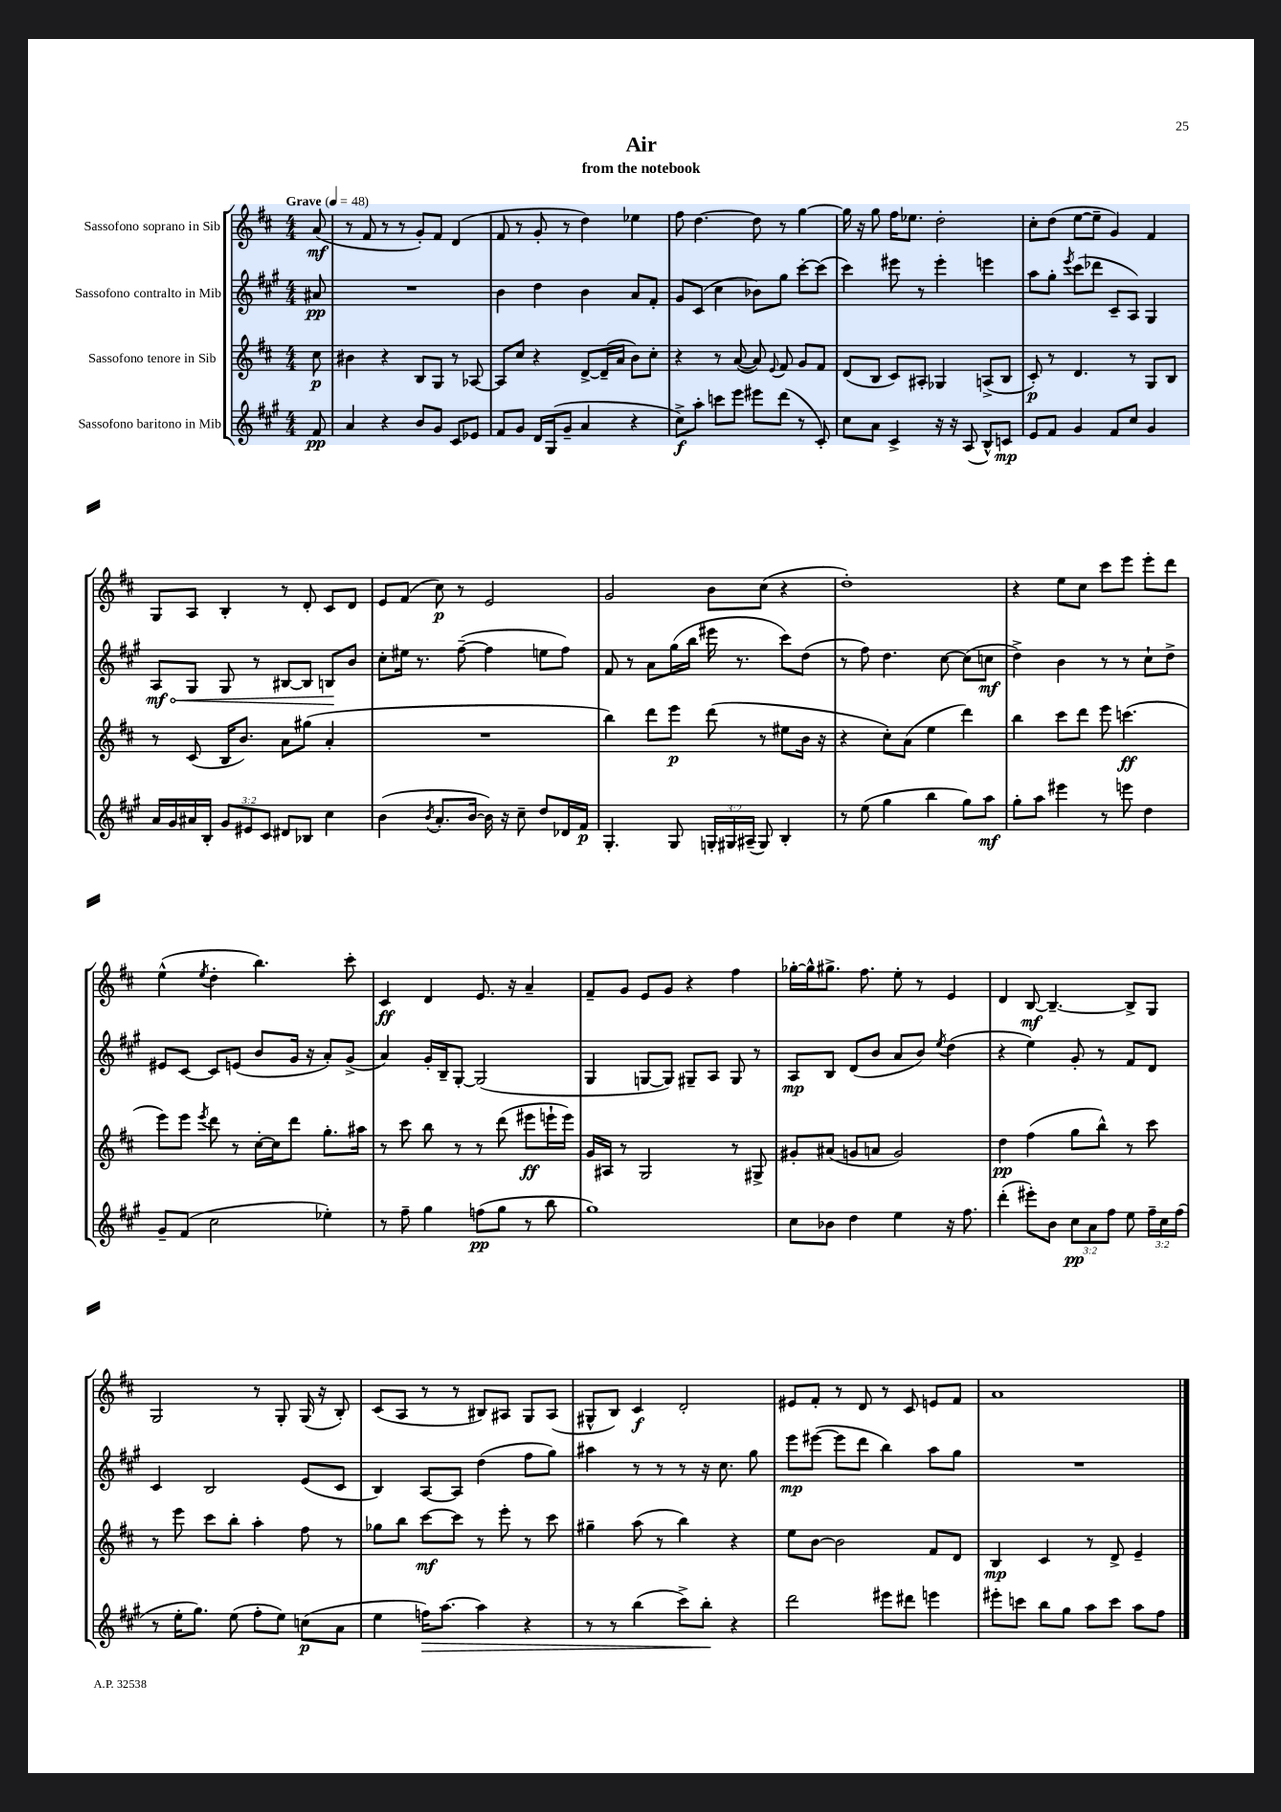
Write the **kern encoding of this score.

**kern	**dynam	**kern	**dynam	**kern	**dynam	**kern	**dynam
*part4	*part4	*part3	*part3	*part2	*part2	*part1	*part1
*staff4	*staff4	*staff3	*staff3	*staff2	*staff2	*staff1	*staff1
*I"Sassofono baritono in Mib	*	*I"Sassofono tenore in Sib	*	*I"Sassofono contralto in Mib	*	*I"Sassofono soprano in Sib	*
*clefG2	*	*clefG2	*	*clefG2	*	*clefG2	*
*k[f#c#g#]	*	*k[f#c#]	*	*k[f#c#g#]	*	*k[f#c#]	*
*M4/4	*	*M4/4	*	*M4/4	*	*M4/4	*
*MM48	*	*MM48	*	*MM48	*	*MM48	*
=	=	=	=	=	=	=	=
!	!	!	!	!	!	!LO:TX:a:B:t=Grave	!
8f#/	pp	8cc#\	p	8a#X/	pp	(8a/	mf
=1	=1	=1	=1	=1	=1	=1	=1
4a/	.	4b#X\	.	1r	.	8r	.
.	.	.	.	.	.	8f#/	.
4r	.	4r	.	.	.	8r	.
.	.	.	.	.	.	8r	.
8b/L	.	8B/L	.	.	.	8g'/L)	.
8g#/J	.	8G/J	.	.	.	8f#/J	.
8c#/L	.	8r	.	.	.	(4d/	.
8e-X/J	.	[8A-X/	.	.	.	.	.
=2	=2	=2	=2	=2	=2	=2	=2
8f#/L	.	8A-/L]	.	4b\	.	8f#/	.
8g#/J	.	8cc#/J	.	.	.	8r	.
16d/LL	.	4r	.	4dd\	.	8g'/	.
(16G#/J	.	.	.	.	.	.	.
8g#~/J	.	.	.	.	.	8r	.
4a/	.	[8d^/L	.	4b\	.	4dd\)	.
.	.	(16d~/L]	.	.	.	.	.
.	.	16a/JJ	.	.	.	.	.
4r	.	8b\L)	.	8a/L	.	4ee-X\	.
.	.	8cc#'\J	.	8f#'/J	.	.	.
=3	=3	=3	=3	=3	=3	=3	=3
8cc#^\L)	f	4r	.	8g#/L	.	8ff#\	.
8aa'\J	.	.	.	(8c#/J	.	[4.dd\	.
8cccn\L	.	8r	.	4cc#\	.	.	.
8eee\J	.	([8a/	.	.	.	.	.
8eee#X\L	.	8a/])	.	8b-X\L)	.	8dd\]	.
.	.	8qqe/	.	.	.	.	.
(8ddd\J	.	8f#/	.	8gg#\J	.	8r	.
8r	.	8g/L	.	[8ccc#'\L	.	[4gg\	.
8c#'/)	.	8f#/J	.	(8ccc#\J]	.	.	.
=4	=4	=4	=4	=4	=4	=4	=4
8cc#\L	.	(8d/L	.	4ccc#\)	.	16gg\]	.
.	.	.	.	.	.	16r	.
8a\J	.	8B/J	.	.	.	8gg\	.
4c#^/	.	8c#/L)	.	8eee#X\	.	16ff#\KL	.
.	.	.	.	.	.	8.ee-X\J	.
.	.	8A#X'/J	.	8r	.	.	.
16r	.	4G-X/	.	4eee#'\	.	2dd'\	.
16r	.	.	.	.	.	.	.
(8A/	.	.	.	.	.	.	.
8B^^/L)	.	(8An^/L	.	4eeen\	.	.	.
8cn/J	mp	8B/J	.	.	.	.	.
=5	=5	=5	=5	=5	=5	=5	=5
8e/L	.	8c#'/)	p	8aa\L	.	8cc#'\L	.
8f#/J	.	8r	.	8gg#'\J	.	(8dd\J	.
.	.	.	.	8qeee/	.	.	.
4g#/	.	4.d/	.	(8ccc#\L	.	[8ee\L	.
.	.	.	.	8ddd-X\J	.	8ee~\J]	.
8f#/L	.	.	.	8c#~/L	.	4g/)	.
8cc#/J	.	8r	.	8A/J)	.	.	.
4g#/	.	8G/L	.	4G#/	.	4f#/	.
.	.	8B/J	.	.	.	.	.
!!LO:LB:g=z
=6	=6	=6	=6	=6	=6	=6	=6
!	!	!	!	!	!LO:HP:b	!	!
16a/LL	.	8r	.	8A/L	< mf	8G/L	.
16g#/	.	.	.	.	.	.	.
16a#X/	.	(8c#/	.	8G#/J	.	8A/J	.
16B'/JJ	.	.	.	.	.	.	.
12g#/L	.	16B/KL	.	8G#/	.	4B'/	.
.	.	8.b/J)	.	.	.	.	.
12e#X/	.	.	.	.	.	.	.
.	.	.	.	8r	.	.	.
12c#/J	.	.	.	.	.	.	.
8d#X/L	.	8a\L	.	[8B#X/L	.	8r	.
8B-X/J	.	(8gg#X\J	.	8B#/J]	.	8d'/	.
4cc#\	.	4a'/	.	8Bn/L	.	8c#/L	.
.	.	.	.	8b/J	[	8d/J	.
=7	=7	=7	=7	=7	=7	=7	=7
(4b\	.	1r	.	8cc#'\L	.	8e/L	.
.	.	.	.	16ee#X\Jk	.	(8f#/J	.
.	.	.	.	8.r	.	.	.
8qb/	.	.	.	.	.	.	.
8.a'/L	.	.	.	.	.	8cc#\)	p
.	.	.	.	([8ff#~\	.	8r	.
[16b/Jk	.	.	.	.	.	.	.
16b\])	.	.	.	4ff#\]	.	2e/	.
16r	.	.	.	.	.	.	.
8cc#~\	.	.	.	.	.	.	.
8dd/L	.	.	.	8een\L	.	.	.
16d-X/L	.	.	.	8ff#\J)	.	.	.
16f#/JJ	p	.	.	.	.	.	.
=8	=8	=8	=8	=8	=8	=8	=8
4.G#'/	.	4bb\)	.	8f#/	.	2g/	.
.	.	.	.	8r	.	.	.
.	.	8ddd\L	.	8a\L	.	.	.
8G#/	.	8eee\J	p	(16gg#\L	.	.	.
.	.	.	.	16bb\JJ	.	.	.
24Gn'/LL	.	(8ddd\	.	16eee#X\	.	8b\L	.
24G#X/	.	.	.	.	.	.	.
.	.	.	.	8.r	.	.	.
(24A#X~/JJ	.	.	.	.	.	.	.
8G#/)	.	8r	.	.	.	(8cc#\J	.
4B'/	.	8ee#X\L	.	8ccc#\L)	.	4r	.
.	.	16b\Jk	.	(8dd\J	.	.	.
.	.	16r	.	.	.	.	.
=9	=9	=9	=9	=9	=9	=9	=9
8r	.	4r	.	8r	.	1dd')	.
(8ee\	.	.	.	8ff#\)	.	.	.
4gg#\	.	8cc#'\L)	.	4.dd\	.	.	.
.	.	(8a\J	.	.	.	.	.
4bb\	.	4ee\	.	.	.	.	.
.	.	.	.	[8cc#\	.	.	.
8gg#\L)	.	4ddd\)	.	(8cc#\L]	.	.	.
8aa\J	mf	.	.	8ccn\J	mf	.	.
=10	=10	=10	=10	=10	=10	=10	=10
8gg#'\L	.	4bb\	.	4dd^\)	.	4r	.
8aa\J	.	.	.	.	.	.	.
4eee#X\	.	8ccc#\L	.	4b\	.	8ee\L	.
.	.	8ddd\J	.	.	.	8cc#\J	.
8r	.	8eee\	.	8r	.	8ccc#\L	.
8eeen\	.	(4.cccn\	ff	8r	.	8eee\J	.
4dd\	.	.	.	8cc#`\L	.	8eee'\L	.
.	.	.	.	8dd^\J	.	8ddd\J	.
!!LO:LB:g=z
=11	=11	=11	=11	=11	=11	=11	=11
8g#~/L	.	8eee\L)	.	8e#X/L	.	(4ee^^\	.
(8f#/J	.	8eee\J	.	[8c#/J	.	.	.
.	.	8qeee/	.	.	.	8qee/	.
2cc#\	.	8ddd\	.	8c#/L]	.	4dd'\	.
.	.	8r	.	(8en/J	.	.	.
.	.	[16cc#'\LL	.	8b/L	.	4.bb\)	.
.	.	16cc#\J]	.	.	.	.	.
.	.	8ddd\J	.	16g#/Jk	.	.	.
.	.	.	.	16r	.	.	.
4ee-X'\)	.	8.gg'\L	.	8a'/L)	.	.	.
.	.	.	.	(8g#^/J	.	8ccc#'\	.
.	.	16aa#X\Jk	.	.	.	.	.
=12	=12	=12	=12	=12	=12	=12	=12
8r	.	8r	.	4a/)	.	4c#/	ff
8ff#~\	.	8ccc#\	.	.	.	.	.
4gg#\	.	8bb\	.	16g#'/LL	.	4d/	.
.	.	.	.	16B~/J	.	.	.
.	.	8r	.	[8G#'/J	.	.	.
(8ffn\L	pp	8r	.	(2G#/]	.	8.e/	.
8gg#\J	.	(8ddd\	.	.	.	.	.
.	.	.	.	.	.	16r	.
8r	.	8eee#X\L	ff	.	.	4a~/	.
8bb\	.	16eeen`\L	.	.	.	.	.
.	.	16eee\JJ)	.	.	.	.	.
=13	=13	=13	=13	=13	=13	=13	=13
1gg#)	.	16g/LL	.	4G#/	.	8f#~/L	.
.	.	16A#X/JJ	.	.	.	.	.
.	.	8r	.	.	.	8g/J	.
.	.	2G/	.	[8Gn/L	.	8e/L	.
.	.	.	.	8G/J])	.	8g/J	.
.	.	.	.	8G#X~/L	.	4r	.
.	.	.	.	8A/J	.	.	.
.	.	8r	.	8G#/	.	4ff#\	.
.	.	8G#X^/	.	8r	.	.	.
=14	=14	=14	=14	=14	=14	=14	=14
8cc#\L	.	8g#X'/L	.	8A/L	mp	[16gg-X'\LL	.
.	.	.	.	.	.	16gg-^^\J]	.
8b-X\J	.	(8a#X/J	.	8B/J	.	8.gg#X^\J	.
4dd\	.	8gn/L	.	(8d/L	.	.	.
.	.	.	.	.	.	8.ff#\	.
.	.	8an/J	.	8b/J	.	.	.
4ee\	.	2g/)	.	8a/L	.	8ee'\	.
.	.	.	.	8b/J)	.	8r	.
.	.	.	.	8qee/	.	.	.
16r	.	.	.	(4dd\	.	4e/	.
8.ff#\	.	.	.	.	.	.	.
=15	=15	=15	=15	=15	=15	=15	=15
(4ddd'\	.	4dd\	pp	4r	.	4d/	.
8eee#X'\L)	.	(4ff#\	.	4ee\)	.	[8B/	mf
8b\J	.	.	.	.	.	4.B~/_	.
12cc#\L	pp	8gg\L	.	8g#'/	.	.	.
12a\	.	.	.	.	.	.	.
.	.	8bb^^\J)	.	8r	.	.	.
12ff#\J	.	.	.	.	.	.	.
8ee\	.	8r	.	8f#/L	.	8B^/L]	.
24ff#~\LL	.	8ccc#\	.	8d/J	.	8G/J	.
24cc#\	.	.	.	.	.	.	.
(24ff#\JJ	.	.	.	.	.	.	.
!!LO:LB:g=z
=16	=16	=16	=16	=16	=16	=16	=16
8r	.	8r	.	4c#/	.	2G/	.
16ee'\KL	.	8eee\	.	.	.	.	.
8.gg#\J)	.	.	.	.	.	.	.
.	.	8ccc#\L	.	2B/	.	.	.
(8ee\	.	8bb'\J	.	.	.	.	.
8ff#'\L	.	4aa'\	.	.	.	8r	.
8ee\J)	.	.	.	.	.	8G'/	.
(8ccn\L	p	8ff#\	.	(8e/L	.	(16G/	.
.	.	.	.	.	.	16r	.
8a\J	.	8r	.	8c#/J	.	8B'/)	.
=17	=17	=17	=17	=17	=17	=17	=17
4ee\	.	8gg-X\L	.	4B/)	.	(8c#/L	.
.	.	8bb\J	.	.	.	8A/J	.
!	!LO:HP:b	!	!	!	!	!	!
16ffn\KL)	>	[8ccc#\L	mf	[8A/L	.	8r	.
[8.aa\J	.	.	.	.	.	.	.
.	.	8ccc#\J]	.	8A/J]	.	8r	.
4aa\]	.	8r	.	(4dd\	.	8B#X/L)	.
.	.	8eee'\	.	.	.	8A#X/J	.
4r	.	8r	.	8ff#\L	.	8G/L	.
.	.	8ccc#\	.	8gg#\J)	.	(8A#/J	.
=18	=18	=18	=18	=18	=18	=18	=18
8r	.	4gg#X~\	.	4aa#X\	.	8G#X^^/L	.
8r	.	.	.	.	.	8B/J)	.
(4bb\	.	(8aa\	.	8r	.	4c#/	f
.	.	8r	.	8r	.	.	.
8ccc#^\L)	.	4bb\)	.	8r	.	2d'/	.
8bb'\J	.	.	.	16r	.	.	.
.	.	.	.	8.cc#\	.	.	.
4r	]	4r	.	.	.	.	.
.	.	.	.	8gg#\	.	.	.
=19	=19	=19	=19	=19	=19	=19	=19
2ddd\	.	8ee\L	.	8eee\L	mp	8e#X/L	.
.	.	[8b\J	.	([8eee#X\J	.	8f#'/J	.
.	.	2b\]	.	8eee#\L]	.	8r	.
.	.	.	.	8ddd\J	.	8d/	.
8eee#X\L	.	.	.	4bb\)	.	8r	.
8ddd#X\J	.	.	.	.	.	8c#/	.
4eeen\	.	8f#/L	.	8aa\L	.	8en/L	.
.	.	8d/J	.	8gg#\J	.	8f#/J	.
=20	=20	=20	=20	=20	=20	=20	=20
8eee#X'\L	.	4B/	mp	1r	.	1a	.
8cccn\J	.	.	.	.	.	.	.
8bb\L	.	4c#/	.	.	.	.	.
8gg#\J	.	.	.	.	.	.	.
8aa\L	.	8r	.	.	.	.	.
8ccc\J	.	8d^/	.	.	.	.	.
8aa\L	.	4e~/	.	.	.	.	.
8ff#\J	.	.	.	.	.	.	.
==	==	==	==	==	==	==	==
*-	*-	*-	*-	*-	*-	*-	*-
